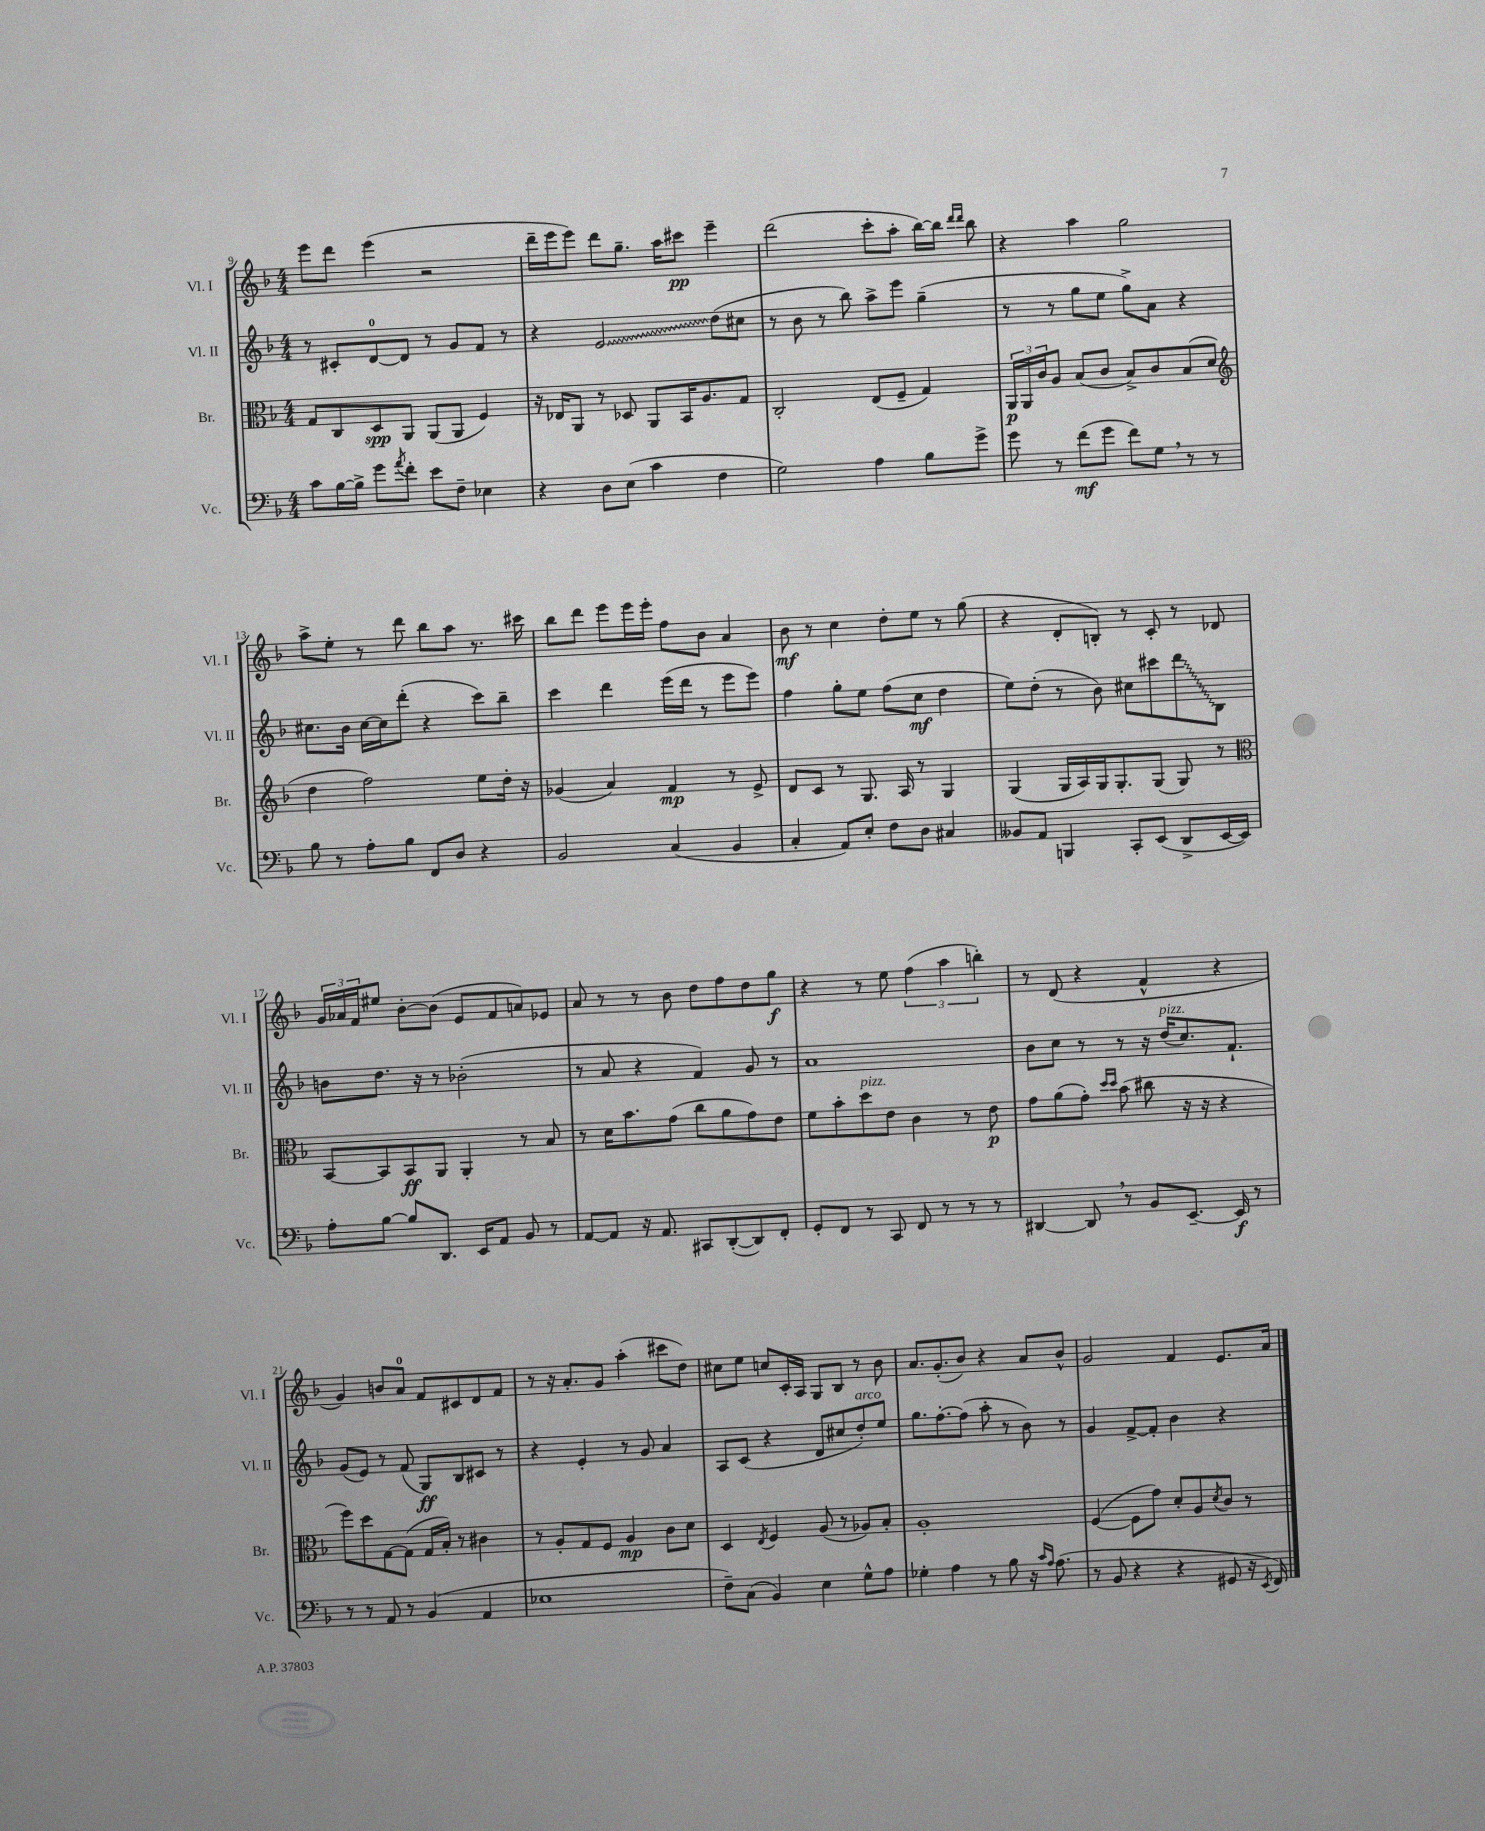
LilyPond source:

<<
\new StaffGroup <<
\new Staff = "s0" \with { instrumentName = "Vl. I" shortInstrumentName = "Vl. I" } {
    \clef treble \key f \major \numericTimeSignature \time 4/4
    e'''8 d'''8 e'''4( r2 |
    d'''16-- e'''16 e'''8) d'''8 g''8.-- a''16 cis'''8\pp e'''4-- |
    d'''2( c'''8-. a''8-. bes''16~) bes''16 \grace { d'''16 d'''16 } bes''8 |
    r4 a''4 g''2 |
    a''8-> e''8-. r8 d'''8 bes''8 a''8 r8. cis'''16 |
    bes''8 d'''8 e'''8 e'''16 e'''16-. f''8 bes'8 a'4 |
    bes'8\mf r8 c''4 d''8-. e''8 r8 g''8( |
    r4 d'8-. b8-.) r8 c'8-. r8 des'8 |
    \tuplet 3/2 { g'16 aes'16 f'16 } eis''8 bes'8~-. bes'8( e'8 f'8 a'8) ees'8 |
    a'8 r8 r8 bes'8 d''8 f''8 d''8 g''8\f |
    r4 r8 e''8 \tuplet 3/2 { f''4( a''4 b''4-.) } |
    r8 d'8( r4 f'4-^ r4 |
    g'4) b'8 a'8-0 f'8 cis'8 d'8 f'8 |
    r8 r16 a'8.-. g'8 a''4-.( cis'''8 d''8) |
    cis''8 e''8 c''8 c'16-. a16 g8 bes8 r8 bes'8 |
    a'8. g'8.-.( bes'8) r4 a'8 bes'8-^ |
    g'2 f'4 e'8. a'16 \bar "|." |
}
\new Staff = "s1" \with { instrumentName = "Vl. II" shortInstrumentName = "Vl. II" } {
    \clef treble \key f \major \numericTimeSignature \time 4/4
    r8 cis'8-. d'8-0~ d'8 r8 g'8 f'8 r8 |
    r4 \once \override Glissando.style = #'zigzag e'2\glissando d''8( cis''8 |
    r8 bes'8 r8 bes''8) a''8-> e'''8 g''4--( |
    r8 r8 g''8 e''8 g''8->) a'8 r4 |
    cis''8. bes'16 cis''16~ cis''16 d'''8-.( r4 c'''8) bes''8-- |
    c'''4 d'''4 e'''16( d'''16 r8 e'''8 e'''8) |
    f''4 g''8-. e''8 f''8( c''8\mf d''4 |
    e''8) d''8-.( r8 bes'8) cis''8 cis'''8 \once \override Glissando.style = #'zigzag d'''8\glissando bes8 |
    b'8 d''8. r16 r8 bes'2-.( |
    r8 a'8 r4 f'4) g'8 r8 |
    a'1 |
    bes'8 c''8 r8 r8 r16 d''16^\markup { \italic "pizz." }( c''8.) f'8.-! |
    g'8( e'8) r8 f'8( g8\ff) bes8 cis'8 r8 |
    r4 e'4-. r8 g'8 a'4 |
    a8 c'8( r4 d'8 cis''8 d''8-.^\markup { \italic "arco" }) e''8 |
    g''8. f''8.~-. f''8( a''8-. r8 bes'8) r8 |
    g'4 f'8~-> f'8-. bes'4 r4 \bar "|." |
}
\new Staff = "s2" \with { instrumentName = "Br." shortInstrumentName = "Br." } {
    \clef alto \key f \major \numericTimeSignature \time 4/4
    g8 c8 d8\spp a,8 a,8( a,8 f4) |
    r16 ees16 a,8 r8 des8 a,8 bes,16 a8. g8 |
    c2-. e8( f8-- g4) |
    \tuplet 3/2 { a,16\p a,16 c'16 } a8 bes8( c'8 bes8->) c'8 bes8( d'8 |
    \clef treble d''4 f''2) e''8 d''16-. r16 |
    ges'4( a'4) f'4\mp r8 e'8-> |
    d'8 c'8 r8 g8. a16 r8 g4 |
    g4( g16 a16) g16 g8.-. g8( g8) r8 |
    \clef alto bes,8~ bes,8 bes,8\ff a,8 a,4-. r8 bes8 |
    r8 d'16 bes'8. g'8( c''8 a'8 g'8) e'8 |
    f'8 bes'8-. d''8^\markup { \italic "pizz." } e'8 c'4 r8 e'8\p |
    g'8 a'8( g'8-.) \grace { d''16 d''16 } bes'8( cis''8 r16 r16 r4 |
    f''8) d''8 g8~ g8( g16 bes16-.) r8 cis'4 |
    r8 a8-. g8 f8 a4\mp c'8 d'8 |
    d4 \acciaccatura { e8 } f4 a8( r8 aes8) bes8-. |
    a1-. |
    f4~( f8 g'8) d'8-. a8 \acciaccatura { d'8 } c'8 r8 \bar "|." |
}
\new Staff = "s3" \with { instrumentName = "Vc." shortInstrumentName = "Vc." } {
    \clef bass \key f \major \numericTimeSignature \time 4/4
    c'8 bes16~ bes16-> g'8 \acciaccatura { a'8 } f'8-. e'8 f8-- ees4 |
    r4 d8 e8( c'4 f4 |
    g2) a4 bes8 g'8-> |
    g'8 r8 f'8\mf( g'8 f'8) g8 \breathe r8 r8 |
    bes8 r8 a8-. bes8 f,8 d8 r4 |
    bes,2 c4( bes,4 |
    c4-. a,8) e8-. f8 d8 cis4 |
    beses,8 a,8 b,,4 c,8-. e,8( d,8-> e,16~ e,16) |
    a8-. bes8~ bes8 d,8. e,16 a,8 bes,8 r8 |
    a,8~ a,8 r16 a,8. cis,8 d,8~-.( d,8) f,8-. |
    g,8-. f,8 r8 c,8 f,8 r8 r8 r8 |
    dis,4~ dis,8 \breathe r8 bes,8 e,8.~-- e,16\f r8 |
    r8 r8 a,8 r8 bes,4( a,4 |
    ees1 |
    f8--) c8( bes,4) e4 g8-^ a8 |
    ges4-. a4 r8 bes8 r16 \grace { c'16 a16 } a8.( |
    r8 bes,8 r4 r4 gis,8 r16 \acciaccatura { e,8 } f,16) \bar "|." |
}
>>
>>
\layout { \context { \Score currentBarNumber = #9 } }
